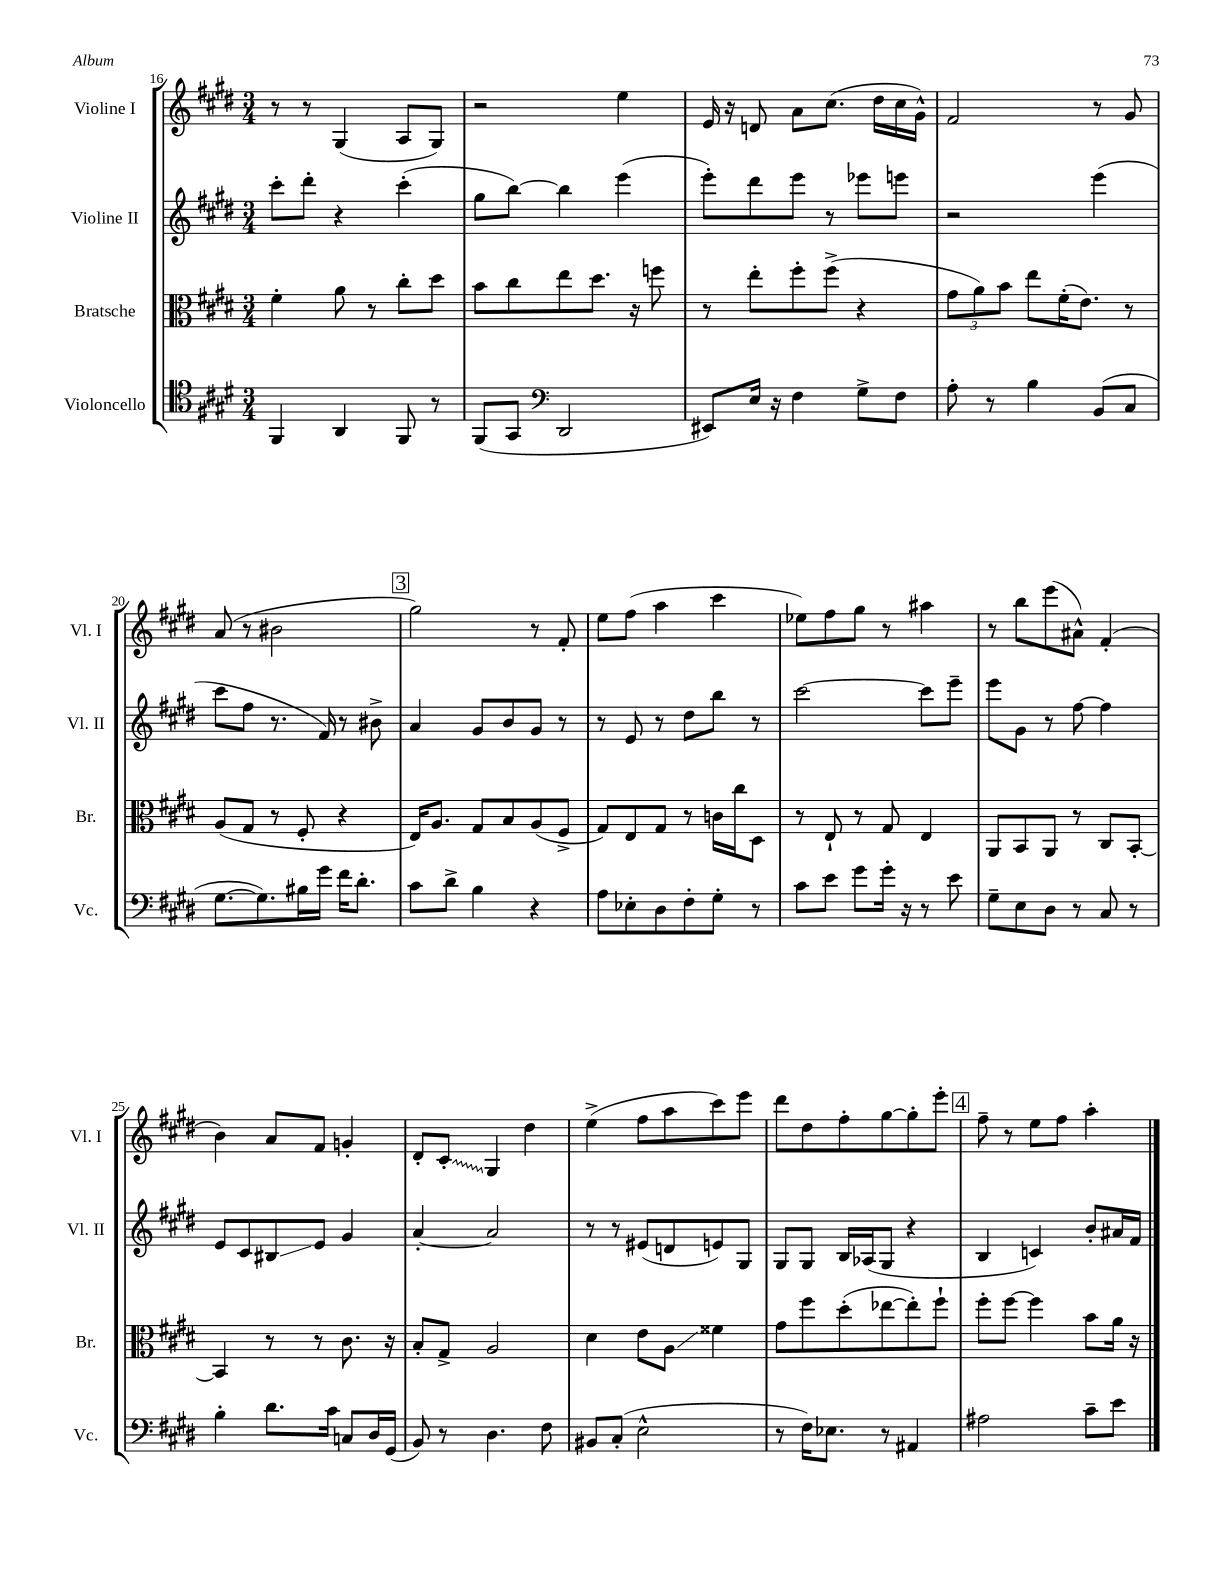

**kern	**kern	**kern	**kern
*staff4	*staff3	*staff2	*staff1
*clefC4	*clefC3	*clefG2	*clefG2
*k[f#c#g#d#]	*k[f#c#g#d#]	*k[f#c#g#d#]	*k[f#c#g#d#]
*M3/4	*M3/4	*M3/4	*M3/4
4FF#/	4f#'\	8ccc#'\L	8r
.	.	8ddd#'\J	8r
4AA/	8a\	4r	(4G#/
.	8r	.	.
8FF#/	8cc#'\L	(4ccc#'\	8A/L
8r	8dd#\J	.	8G#/J)
=	=	=	=
(8FF#/L	8b\L	8gg#\L	2r
8GG#/J	8cc#\	[8bb\J)	.
*clefF4	*	*	*
2DD#/	8ee\	4bb\]	.
.	8.dd#\J	.	.
.	.	(4eee\	4ee\
.	16r	.	.
.	8ff\	.	.
=	=	=	=
8EE#/L)	8r	8eee'\L)	16e/
.	.	.	16r
16E/Jk	8ee'\L	8ddd#\	8d/
16r	.	.	.
4F#\	8ff#'\	8eee\J	8a\L
.	(8ff#^\J	8r	(8.cc#\J
8G#^\L	4r	8eee-\L	.
.	.	.	16dd#\LL
8F#\J	.	8eee\J	16cc#\
.	.	.	16g#^^\JJ)
=	=	=	=
8A'\	12g#\L	2r	2f#/
.	12a\)	.	.
8r	.	.	.
.	12b\J	.	.
4B\	8ee\L	.	.
.	(16f#'\K	.	.
.	8.e\J)	.	.
(8BB/L	.	(4eee\	8r
8C#/J	8r	.	8g#/
=	=	=	=
[8.G#\L	(8A/L	8ccc#\L	(8a/
.	8G#/J	8ff#\J	8r
8.G#\])	.	.	.
.	8r	8.r	2b#\
16B#\L	8F#'/	.	.
16g#\JJ	.	16f#/)	.
16f#\LK	4r	8r	.
8.d#'\J	.	.	.
.	.	8b#^\	.
=	=	=	=
8c#\L	16E/LK)	4a/	2gg#\)
.	8.A/J	.	.
8d#^\J	.	.	.
4B\	8G#/L	8g#/L	.
.	8B/	8b/	.
4r	(8A/	8g#/J	8r
.	8F#^/J	8r	8f#'/
=	=	=	=
8A\L	8G#/L)	8r	8ee\L
8E-'\	8E/	8e/	(8ff#\J
8D#\	8G#/J	8r	4aa\
8F#'\	8r	8dd#\L	.
8G#'\J	16c\LL	8bb\J	4ccc#\
.	16cc#\J	.	.
8r	8D#\J	8r	.
=	=	=	=
8c#\L	8r	[2ccc#\	8ee-\L)
8e\J	8E`/	.	8ff#\
8g#\L	8r	.	8gg#\J
16g#'\Jk	8G#/	.	8r
16r	.	.	.
8r	4E/	8ccc#\]L	4aa#\
8e\	.	8eee~\J	.
=	=	=	=
8G#~\L	8AA/L	8eee\L	8r
8E\	8BB/	8g#\J	8bb\L
8D#\J	8AA/J	8r	(8eee\
8r	8r	[8ff#\	8a#^^\J)
8C#/	8C#/L	4ff#\]	(4f#'/
8r	[8BB'/J	.	.
=	=	=	=
4B'\	4BB/]	8e/L	4b\)
.	.	8c#/	.
8.d#\L	8r	8B#/	8a/L
.	8r	8e/J	8f#/J
16c#\Jk	.	.	.
8C/L	8.c#\	4g#/	4g'/
16D#/L	.	.	.
(16GG#/JJ	16r	.	.
=	=	=	=
8BB/)	8B'/L	[4a'/	8d#'/L
8r	8G#^/J	.	8c#'/J
4.D#\	2A/	2a/]	4G#/
.	.	.	4dd#\
8F#\	.	.	.
=	=	=	=
8BB#/L	4d#\	8r	(4ee^\
(8C#'/J	.	8r	.
2E^^\	8e\L	(8e#/L	8ff#\L
.	8A\J	8d/	8aa\
.	4f##\	8e/)	8ccc#\)
.	.	8G#/J	8eee\J
=	=	=	=
8r	8g#\L	8G#/L	8ddd#\L
16F#\LK)	8ff#\	8G#/J	8dd#\
8.E-\J	.	.	.
.	(8dd#'\	16B/LL	8ff#'\
.	.	(16A-/J	.
8r	[8ee-\	8G#/J	[8gg#\
4AA#/	8ee-'\])	4r	8gg#'\]
.	8ff#`\J	.	8eee'\J
=	=	=	=
2A#\	8ff#'\L	4B/	8ff#~\
.	[8ff#\J	.	8r
.	4ff#\]	4c/)	8ee\L
.	.	.	8ff#\J
8c#~\L	8b\L	8b'/L	4aa'\
8e\J	16a\Jk	16a#/L	.
.	16r	16f#/JJ	.
==	==	==	==
*-	*-	*-	*-
